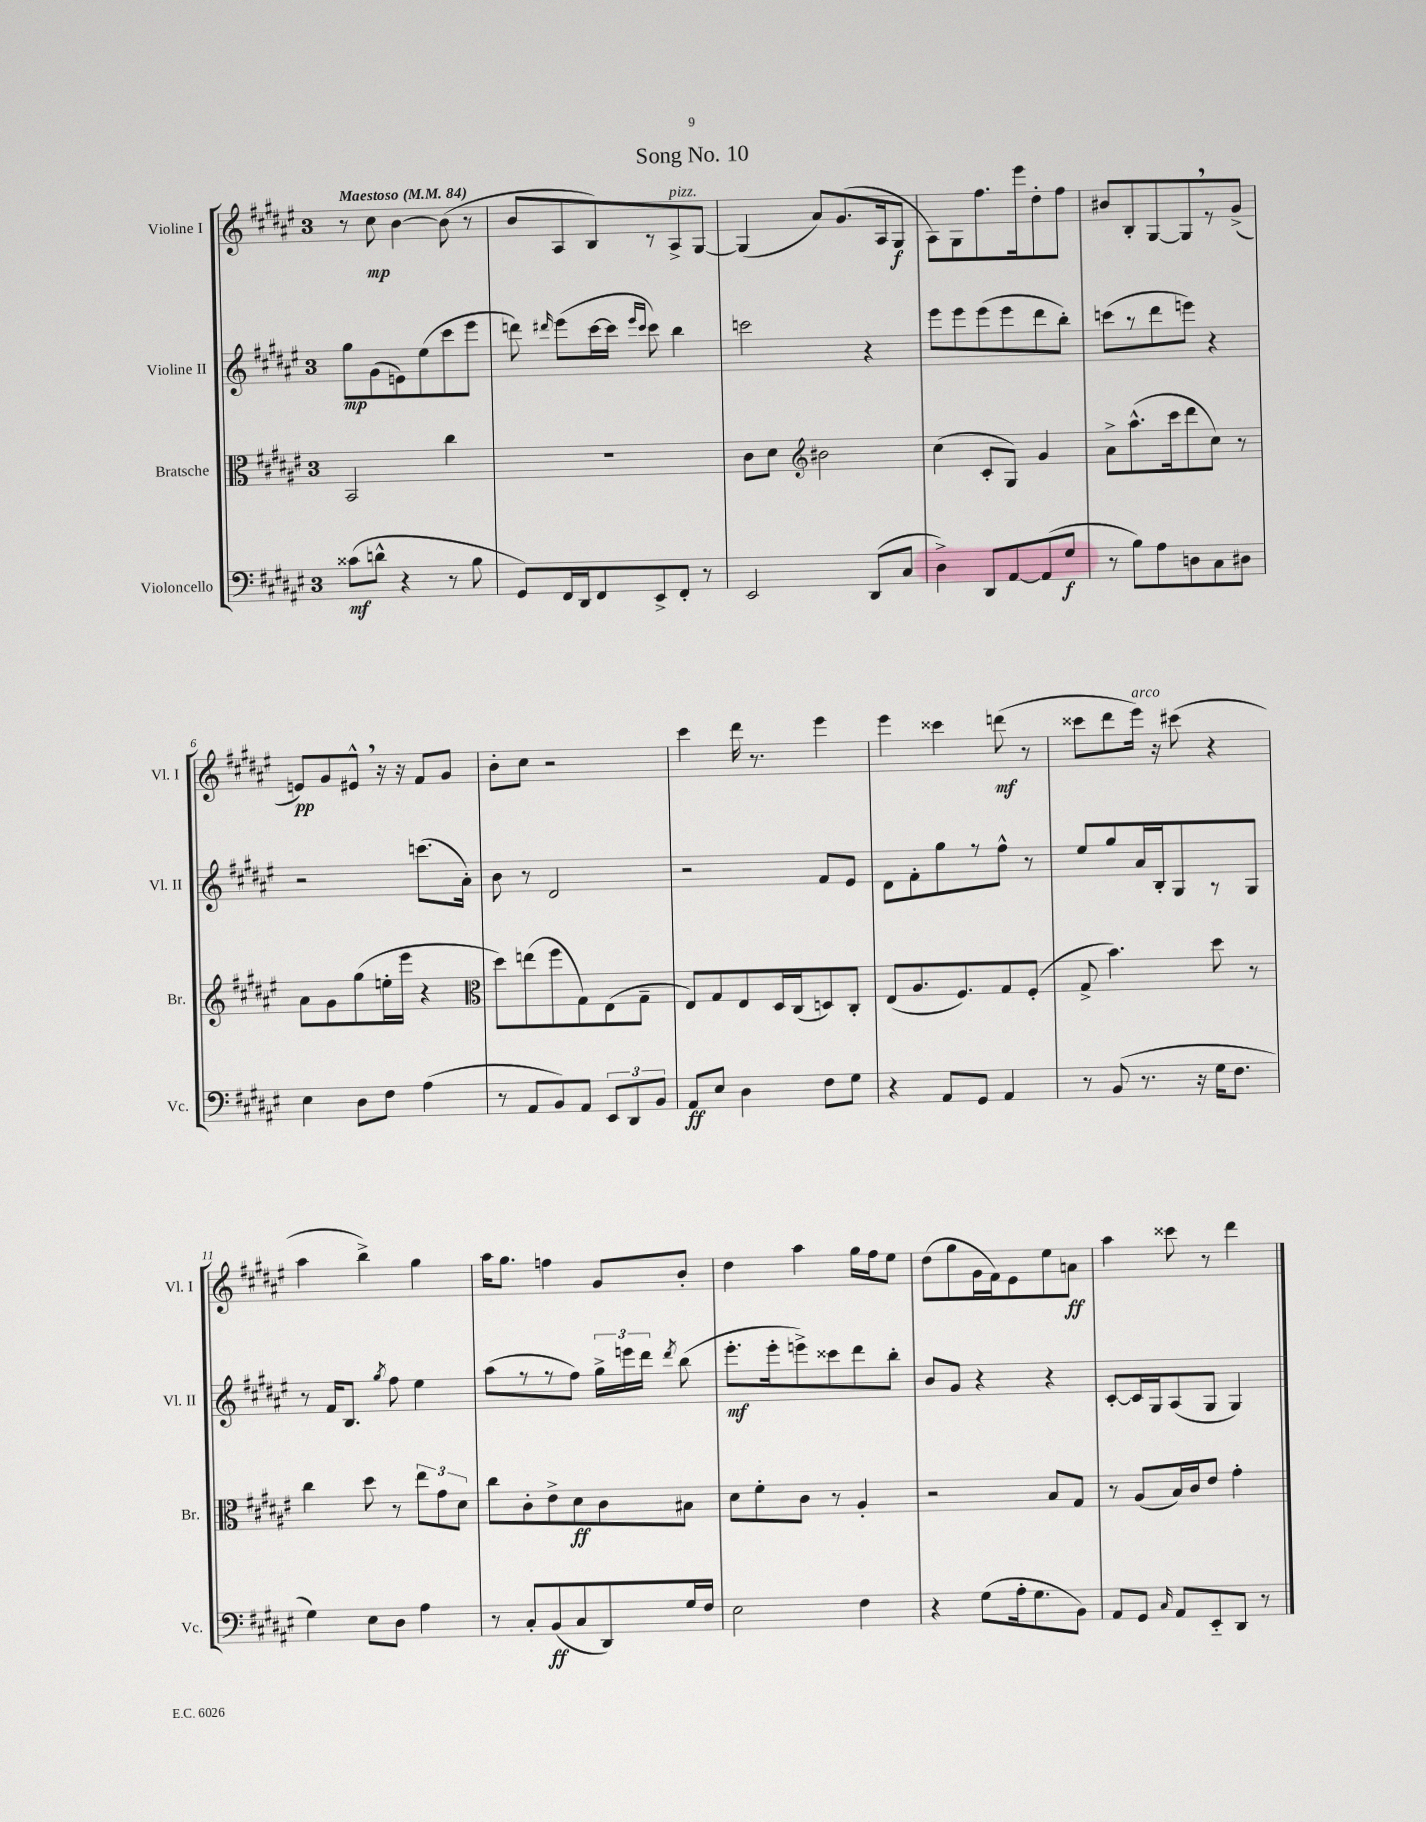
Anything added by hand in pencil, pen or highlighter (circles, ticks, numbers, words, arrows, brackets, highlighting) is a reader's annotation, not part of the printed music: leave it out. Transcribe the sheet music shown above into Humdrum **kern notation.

**kern	**dynam	**kern	**dynam	**kern	**dynam	**kern	**dynam
*part4	*part4	*part3	*part3	*part2	*part2	*part1	*part1
*staff4	*staff4	*staff3	*staff3	*staff2	*staff2	*staff1	*staff1
*I"Violoncello	*	*I"Bratsche	*	*I"Violine II	*	*I"Violine I	*
*I'Vc.	*	*I'Br.	*	*I'Vl. II	*	*I'Vl. I	*
*clefF4	*	*clefC3	*	*clefG2	*	*clefG2	*
*k[f#c#g#d#a#e#]	*	*k[f#c#g#d#a#e#]	*	*k[f#c#g#d#a#e#]	*	*k[f#c#g#d#a#e#]	*
*M3/4	*	*M3/4	*	*M3/4	*	*M3/4	*
*MM84	*	*MM84	*	*MM84	*	*MM84	*
=1	=1	=1	=1	=1	=1	=1	=1
!	!	!	!	!	!	!LO:TX:a:B:t=Maestoso	!
(8c##X\L	mf	2BB/	.	8gg#\L	mp	8r	.
8dn^^\J	.	.	.	(8g#\	.	8cc#\	mp
4r	.	.	.	8en\)	.	[4b\	.
.	.	.	.	(8ee#\	.	.	.
8r	.	4cc#\	.	8ccc#\	.	(8b\]	.
8B\	.	.	.	8eee#\J	.	8r	.
=2	=2	=2	=2	=2	=2	=2	=2
8GG#/L)	.	2.r	.	8dddn\)	.	8b/L	.
.	.	.	.	16qqddd#X/	.	.	.
16FF#/L	.	.	.	(8eee#\L	.	8A#/	.
16DD#/J	.	.	.	.	.	.	.
8FF#/	.	.	.	[16ccc#\L	.	8B/)	.
.	.	.	.	16ccc#\JJ]	.	.	.
.	.	.	.	16qqeee#/LL	.	.	.
.	.	.	.	16qqccc#/JJ	.	.	.
8EE#^/	.	.	.	8ccc#\)	.	8r	.
!	!	!	!	!	!	!LO:TX:a:i:t=pizz.	!
8FF#'/J	.	.	.	4bb\	.	8A#^/	.
8r	.	.	.	.	.	[8G#/J	.
=3	=3	=3	=3	=3	=3	=3	=3
2EE#/	.	8c#\L	.	2cccn\	.	(4G#/]	.
.	.	8d#\J	.	.	.	.	.
*	*	*clefG2	*	*	*	*	*
.	.	2b#X\	.	.	.	8a#/L)	.
.	.	.	.	.	.	(8.g#/	.
(8DD#/L	.	.	.	4r	.	.	.
.	.	.	.	.	.	16A#/k	.
8C#/J	.	.	.	.	.	8G#/J	f
=4	=4	=4	=4	=4	=4	=4	=4
4D#^\)	.	(4cc#\	.	8eee#\L	.	8A#\L)	.
.	.	.	.	8eee#\	.	8G#\	.
8DD#/L	.	8c#'/L	.	(8eee#\	.	8.ff#\	.
[8AA#/	.	8G#/J)	.	8eee#\	.	.	.
.	.	.	.	.	.	16eee#\k	.
(8AA#/]	.	4g#/	.	8ddd#\	.	8dd#'\	.
8G#/J	f	.	.	8bb'\J)	.	8ff#\J	.
=5	=5	=5	=5	=5	=5	=5	=5
8r	.	8a#^\L	.	(8cccn\L	.	8b#X/L	.
8B\L)	.	(8.aa#^^\	.	8r	.	8B'/	.
8A#\	.	.	.	8ddd#\	.	[8G#/	.
.	.	16ccc#\k	.	.	.	.	.
8Dn\	.	8ddd#\	.	8eeen\J)	.	8G#,/]	.
8C#\	.	8cc#\J)	.	4r	.	8r	.
8D#X\J	.	8r	.	.	.	(8g#^/J	.
!!LO:LB:g=z
=6	=6	=6	=6	=6	=6	=6	=6
4E#\	.	8a#\L	.	2r	.	8en/L)	pp
.	.	8g#\	.	.	.	8g#/	.
8D#\L	.	(8gg#\	.	.	.	8e#X^^,/J	.
8F#\J	.	16een'\L	.	.	.	16r	.
.	.	16eee#\JJ	.	.	.	16r	.
(4A#\	.	4r	.	(8.cccn\L	.	8f#/L	.
.	.	.	.	.	.	8g#/J	.
.	.	.	.	16a#'\Jk)	.	.	.
=7	=7	=7	=7	=7	=7	=7	=7
*	*	*clefC3	*	*	*	*	*
8r	.	8dd#\L)	.	8b\	.	8b'\L	.
8AA#/L	.	(8een\	.	8r	.	8cc#\J	.
8BB/)	.	8ff#\	.	2d#/	.	2r	.
8AA#/J	.	8G#\)	.	.	.	.	.
12EE#/L	.	(8E#\	.	.	.	.	.
12DD#/	.	.	.	.	.	.	.
.	.	8G#~\J	.	.	.	.	.
12BB/J	.	.	.	.	.	.	.
=8	=8	=8	=8	=8	=8	=8	=8
8AA#/L	ff	8E#/L)	.	2r	.	4ccc#\	.
8E#/J	.	8G#/	.	.	.	.	.
4D#\	.	8E#/	.	.	.	16ddd#\	.
.	.	.	.	.	.	8.r	.
.	.	16D#/L	.	.	.	.	.
.	.	(16C#/J	.	.	.	.	.
8F#\L	.	8Dn/)	.	8f#/L	.	4eee#\	.
8G#\J	.	8C#'/J	.	8e#/J	.	.	.
=9	=9	=9	=9	=9	=9	=9	=9
4r	.	(8E#/L	.	8d#\L	.	4eee#\	.
.	.	8.A#/	.	8f#'\	.	.	.
8AA#/L	.	.	.	8gg#\	.	4ccc##X\	.
.	.	8.F#/)	.	.	.	.	.
8GG#/J	.	.	.	8r	.	.	.
4AA#/	.	8G#/	.	8ff#^^\J	.	(8dddn\	mf
.	.	(8F#'/J	.	8r	.	8r	.
=10	=10	=10	=10	=10	=10	=10	=10
8r	.	8G#^/	.	8ee#/L	.	8ccc##X\L	.
(8BB/	.	4.b\)	.	8gg#/	.	8ddd#\	.
!	!	!	!	!	!	!LO:TX:a:i:t=arco	!
8.r	.	.	.	16a#/L	.	16eee#\Jk)	.
.	.	.	.	16B'/J	.	16r	.
.	.	.	.	8G#/	.	(8ccc#X\	.
16r	.	.	.	.	.	.	.
16G#\KL	.	8dd#\	.	8r	.	4r	.
8.F#\J	.	.	.	.	.	.	.
.	.	8r	.	8G#/J	.	.	.
!!LO:LB:g=z
=11	=11	=11	=11	=11	=11	=11	=11
4G#\)	.	4cc#\	.	8r	.	4aa#\	.
.	.	.	.	16f#/KL	.	.	.
.	.	.	.	8.B/J	.	.	.
8E#\L	.	8dd#\	.	.	.	4bb^\)	.
.	.	.	.	8qgg#/	.	.	.
8D#\J	.	8r	.	8ff#\	.	.	.
4A#\	.	12ee#\L	.	4ee#\	.	4gg#\	.
.	.	12g#\	.	.	.	.	.
.	.	12d#\J	.	.	.	.	.
=12	=12	=12	=12	=12	=12	=12	=12
8r	.	8cc#\L	.	(8aa#\L	.	16aa#\KL	.
.	.	.	.	.	.	8.gg#\J	.
8C#'/L	.	8c#'\	.	8r	.	.	.
(8BB/	ff	8e#^\	.	8r	.	4ffn\	.
8C#/	.	8d#\	ff	8ff#\J)	.	.	.
8DD#/)	.	8c#\	.	24gg#^\LL	.	8g#/L	.
.	.	.	.	24eeen\	.	.	.
.	.	.	.	24ddd#\JJ	.	.	.
.	.	.	.	8qddd#/	.	.	.
16G#/L	.	8B#X\J	.	(8bb\	.	8b'/J	.
16F#/JJ	.	.	.	.	.	.	.
=13	=13	=13	=13	=13	=13	=13	=13
2E#\	.	8d#\L	.	8.eee#'\L	mf	4dd#\	.
.	.	8f#'\	.	.	.	.	.
.	.	.	.	16eee#'\k	.	.	.
.	.	8c#\J	.	8eeen^\)	.	4aa#\	.
.	.	8r	.	8ccc##X\	.	.	.
4F#\	.	4A#'/	.	8ddd#\	.	16gg#\LL	.
.	.	.	.	.	.	16ff#\J	.
.	.	.	.	8bb'\J	.	8ee#\J	.
=14	=14	=14	=14	=14	=14	=14	=14
4r	.	2r	.	8b/L	.	(8dd#\L	.
.	.	.	.	8g#/J	.	8gg#\	.
(8G#\L	.	.	.	4r	.	16g#\L	.
.	.	.	.	.	.	16f#\J)	.
16A#'\k	.	.	.	.	.	8e#\	.
8.G#\	.	.	.	.	.	.	.
.	.	8B/L	.	4r	.	8ee#\	.
8BB\J)	.	8G#/J	.	.	.	8an\J	ff
=15	=15	=15	=15	=15	=15	=15	=15
8AA#/L	.	8r	.	[8c#'/L	.	4aa#\	.
8GG#/J	.	(8A#/L	.	16c#/L]	.	.	.
.	.	.	.	16G#/J	.	.	.
16qqC#/	.	.	.	.	.	.	.
8AA#/L	.	16B/L)	.	(8A#/	.	8ccc##X\	.
.	.	16c#/J	.	.	.	.	.
8EE#/	.	8e#/J	.	8G#/J	.	8r	.
8DD#/J	.	4g#'\	.	4G#/)	.	4ddd#\	.
8r	.	.	.	.	.	.	.
==	==	==	==	==	==	==	==
*-	*-	*-	*-	*-	*-	*-	*-
